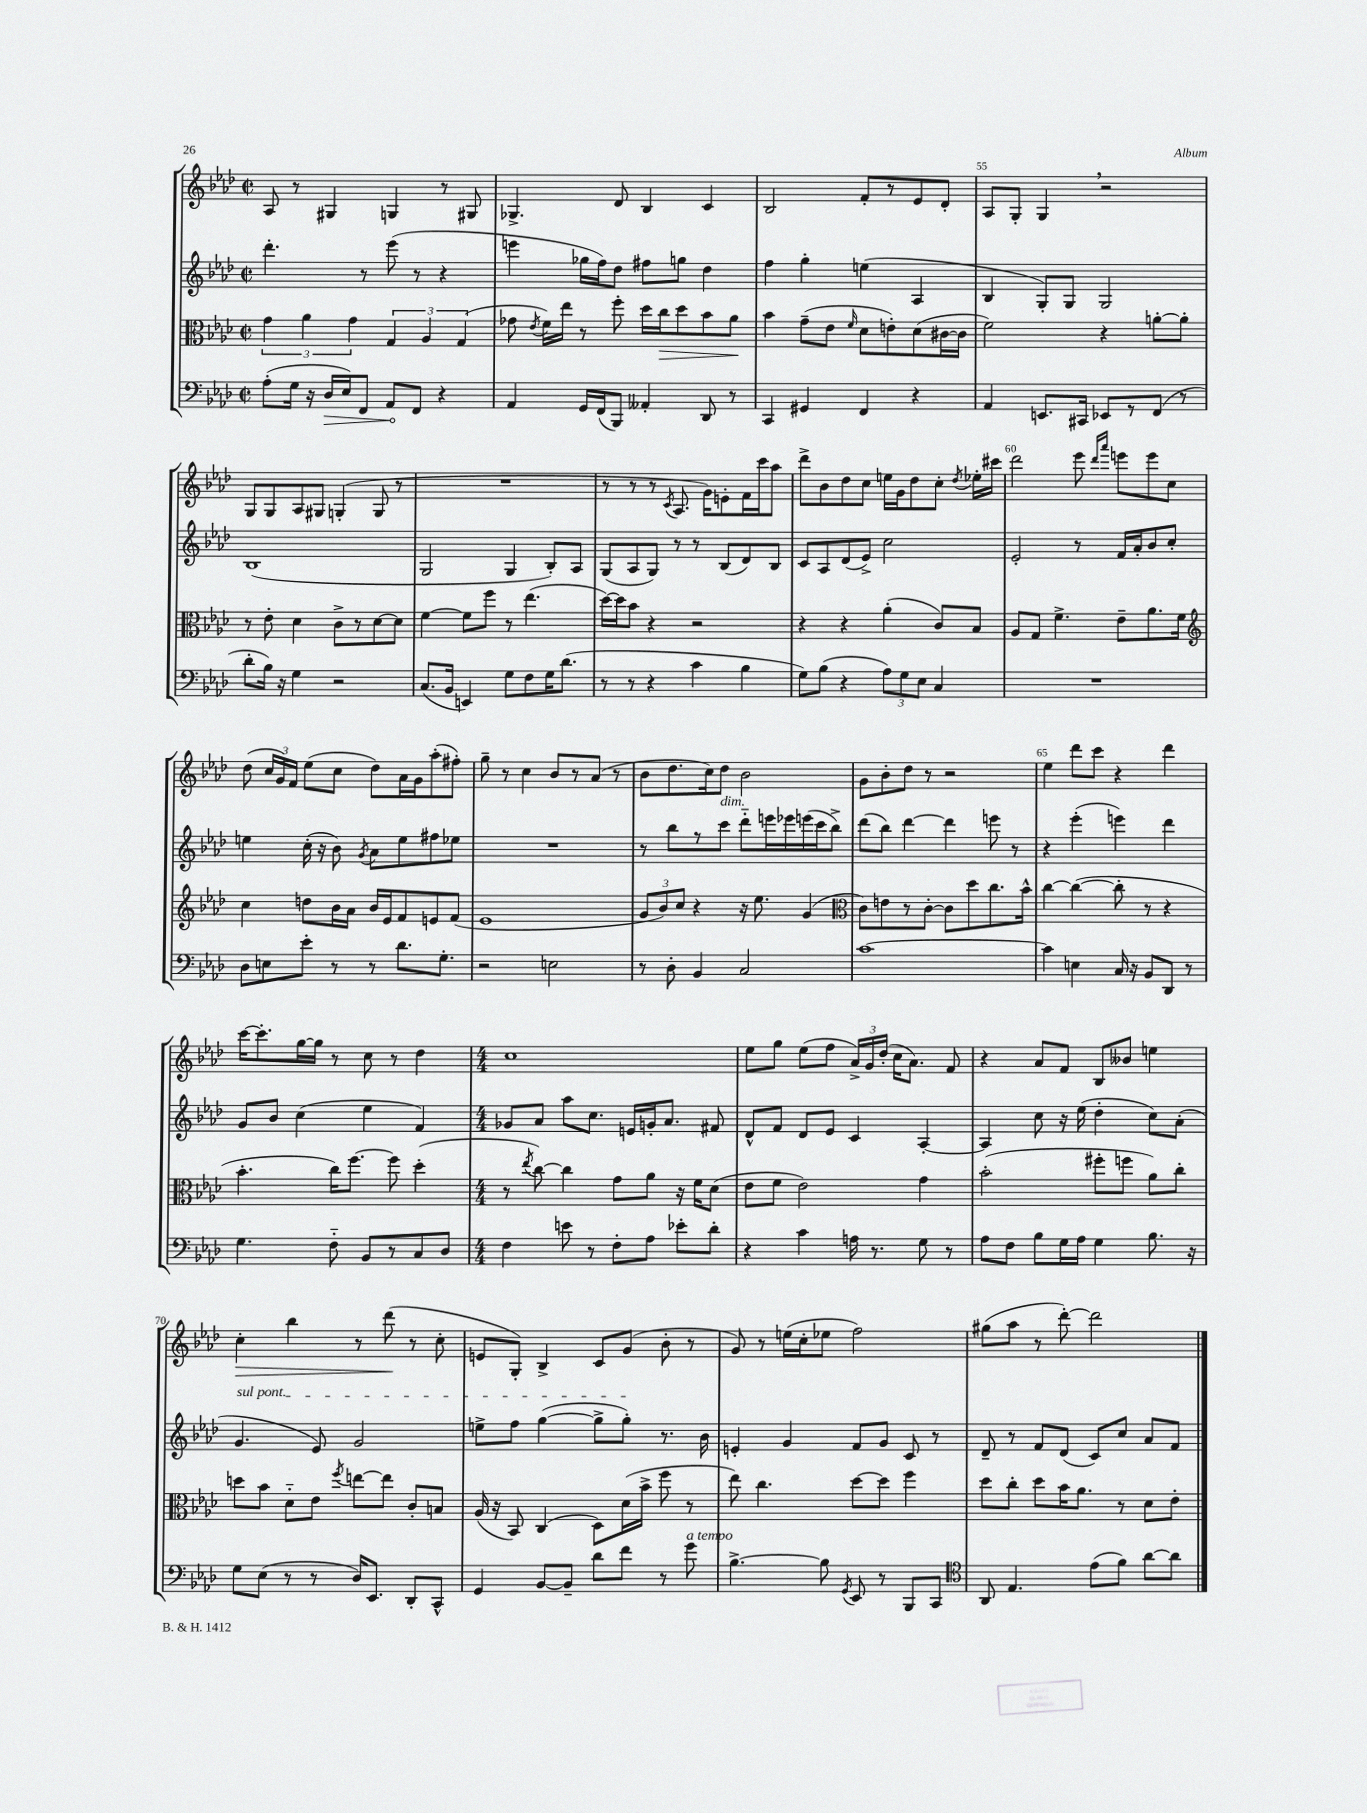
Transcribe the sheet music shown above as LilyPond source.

<<
\new StaffGroup <<
\new Staff = "s0" {
    \clef treble \key aes \major \defaultTimeSignature \time 2/2
    \autoBeamOff aes8 r8 gis4 g4 r8 gis8 |
    ges4.-> des'8 bes4 c'4 |
    bes2 f'8[-. r8 ees'8 des'8]-. |
    aes8[ g8]-. g4 \breathe r2 |
    g8[ g8 aes8 gis8] g4-.( g8 r8 |
    R1 |
    r8 r8 r8 \acciaccatura { c'8 } aes8. g'16[) e'8-. f'16 c'''16 aes''8] |
    des'''8[-> bes'8 des''8 c''8] e''16[ g'16 des''8 c''8]-. \acciaccatura { des''8 } ees''16[-. cis'''16] |
    des'''2 ees'''8 \grace { des'''16[ aes'''16] } e'''8[ e'''8 c''8] |
    des''8( \tuplet 3/2 { c''16[ g'16) f'16] } ees''8[( c''8] des''8[) aes'16 g'16 aes''8-.( fis''8]-.) |
    g''8-- r8 c''4 bes'8[ r8 aes'8]( r8 |
    bes'8[ des''8. c''16) des''8] bes'2 |
    g'8[ bes'8-. des''8] r8 r2 |
    ees''4 des'''8[ c'''8] r4 des'''4 |
    c'''16[~ c'''8.-. g''16~ g''16] r8 c''8 r8 des''4 |
    \numericTimeSignature \time 4/4 c''1 |
    ees''8[ g''8] ees''8[( f''8] \tuplet 3/2 { aes'16[->) g'16 des''16]-.( } c''16[ aes'8.]) f'8 |
    r4 aes'8[ f'8] bes8[ beses'8] e''4 |
    c''4-.\> bes''4 r8 des'''8\!( r8 c''8-. |
    e'8[ g8]-.) bes4-> c'8[ g'8]( bes'8-. r8 |
    g'8) r8 e''16[( c''16-. ees''8] f''2) |
    gis''8[( aes''8] r8 des'''8~-.) des'''2 \bar "|." |
}
\new Staff = "s1" {
    \clef treble \key aes \major \defaultTimeSignature \time 2/2
    \autoBeamOff des'''4.-. r8 ees'''8( r8 r4 |
    e'''4 ges''16[ f''16) des''8] fis''8[ g''8] des''4 |
    f''4 g''4-. e''4( aes4 |
    bes4 g8[-.) g8] g2 |
    bes1( |
    g2 g4 bes8[-.) aes8] |
    g8[( aes8 g8]) r8 r8 bes8[( des'8) bes8] |
    c'8[ aes8 des'8( ees'8]->) c''2 |
    ees'2-. r8 f'16[ aes'16-. bes'8 c''8]-. |
    e''4 c''16-.( r16 bes'8) \acciaccatura { g'8 } aes'8[ e''8 fis''8 ees''8] |
    R1 |
    r8 bes''8[ r8 c'''8]^\markup { \italic "dim." } des'''8[-_ e'''16 ees'''16 e'''16( c'''16 bes''8]->) |
    des'''8[( bes''8]) des'''4~ des'''4 e'''8 r8 |
    r4 ees'''4-.( e'''4) des'''4 |
    g'8[ bes'8] c''4( ees''4 f'4) |
    \numericTimeSignature \time 4/4 ges'8[ aes'8] aes''8[ c''8.] e'16[ g'16-. aes'8.] fis'8 |
    des'8[-^ f'8] des'8[ ees'8] c'4 aes4~-. |
    aes4 c''8 r16 ees''16( des''4-. c''8[) aes'8]-.( |
    \once \override TextSpanner.bound-details.left.text = \markup { \italic "sul pont." } g'4.\startTextSpan ees'8) g'2 |
    e''8[-> f''8] g''4~( g''8[-> g''8]-.\stopTextSpan) r8. bes'16 |
    e'4-. g'4 f'8[ g'8] c'8 r8 |
    des'8-- r8 f'8[ des'8]( c'8[) c''8] aes'8[ f'8] \bar "|." |
}
\new Staff = "s2" {
    \clef alto \key aes \major \defaultTimeSignature \time 2/2
    \autoBeamOff \tuplet 3/2 { g'4 aes'4 g'4 } \tuplet 3/2 { g4 aes4 g4( } |
    ges'8 \acciaccatura { ees'8 } f'16[) ees''16] r8 f''8-. des''16[ c''16\> des''8 bes'8 aes'8]\! |
    bes'4 g'8[--( ees'8] \grace { f'16 } des'8[ e'8-.) des'8( cis'16~ cis'16] |
    f'2) r4 a'8[~-. a'8]-. |
    r8 ees'8-. des'4 c'8[-> r8 des'8~ des'8] |
    f'4~ f'8[ f''8] r8 ees''4.( |
    des''16[~) des''16 bes'8] r4 r2 |
    r4 r4 aes'4-.( c'8[) bes8] |
    aes8[ g8] f'4.-> ees'8[-- aes'8. f'16] |
    \clef treble c''4 d''8[ bes'16 aes'16] bes'16[ ees'16 f'8 e'8 f'8]( |
    ees'1 |
    \tuplet 3/2 { g'8[ bes'8) c''8] } r4 r16 ees''8. g'4( |
    \clef alto c'8[) e'8 r8 c'8]~-. c'8[ des''8 c''8. bes'16]-^ |
    c''4~ c''4~( c''8-. r8 r4 |
    bes'4.-. c''16[) f''8.]~ f''8 des''4-.( |
    \numericTimeSignature \time 4/4 r8 \acciaccatura { ees''8 } c''8~) c''4 g'8[ aes'8] r16 f'16[ des'8]( |
    ees'8[ f'8] ees'2) g'4 |
    bes'2-.( fis''8[-. f''8] aes'8[) c''8]-. |
    d''8[ bes'8] des'8[-_ ees'8] \acciaccatura { f''8 } e''8[~ e''8] c'8[-. b8] |
    aes16( r16 bes,8) c4( des8[) des'16( bes'16]-> f''8 r8 |
    ees''8) c''4. des''8[~ des''8] f''4 |
    des''8[ c''8]-. des''8[ bes'16 aes'8.] r8 des'8[ ees'8]-. \bar "|." |
}
\new Staff = "s3" {
    \clef bass \key aes \major \defaultTimeSignature \time 2/2
    \autoBeamOff aes8[-.( g16] r16 \once \override Hairpin.circled-tip = ##t des16[\> ees16) f,8] aes,8[\! f,8] r4 |
    aes,4 g,16[ f,16( bes,,8]) aeses,4-. des,8 r8 |
    c,4 gis,4 f,4 r4 |
    aes,4 e,8.[ cis,16] ees,8[ r8 f,8]( r8 |
    des'8[-. bes16]) r16 g4 r2 |
    c8.[( bes,16] e,4) g8[ f8 g16 des'8.]( |
    r8 r8 r4 c'4 bes4 |
    g8[) bes8]( r4 \tuplet 3/2 { aes8[) g8 ees8] } c4 |
    R1 |
    des8[ e8 ees'8]-. r8 r8 des'8.[ g8.]-. |
    r2 e2 |
    r8 des8-. bes,4 c2 |
    c'1~ |
    c'4 e4 c16 r16 bes,8[ des,8] r8 |
    g4. f8-_ bes,8[ r8 c8 des8] |
    \numericTimeSignature \time 4/4 f4 e'8 r8 f8[-. aes8] ees'8[-. des'8]-. |
    r4 c'4 a16 r8. g8 r8 |
    aes8[ f8] bes8[ g16 aes16] g4 bes8. r16 |
    g8[ ees8]( r8 r8 des16[) ees,8.] des,8[-. c,8]-^ |
    g,4 bes,8[~ bes,8]-- des'8[ f'8] r8 g'8^\markup { \italic "a tempo" } |
    bes4.~-> bes8 \acciaccatura { g,8 } ees,8 r8 bes,,8[ c,8] |
    \clef tenor aes,8 ees4. ees'8[( f'8]) aes'8[~ aes'8] \bar "|." |
}
>>
>>
\layout { \context { \Score currentBarNumber = #52 \override BarNumber.break-visibility = ##(#f #t #t) barNumberVisibility = #(every-nth-bar-number-visible 5) } }
